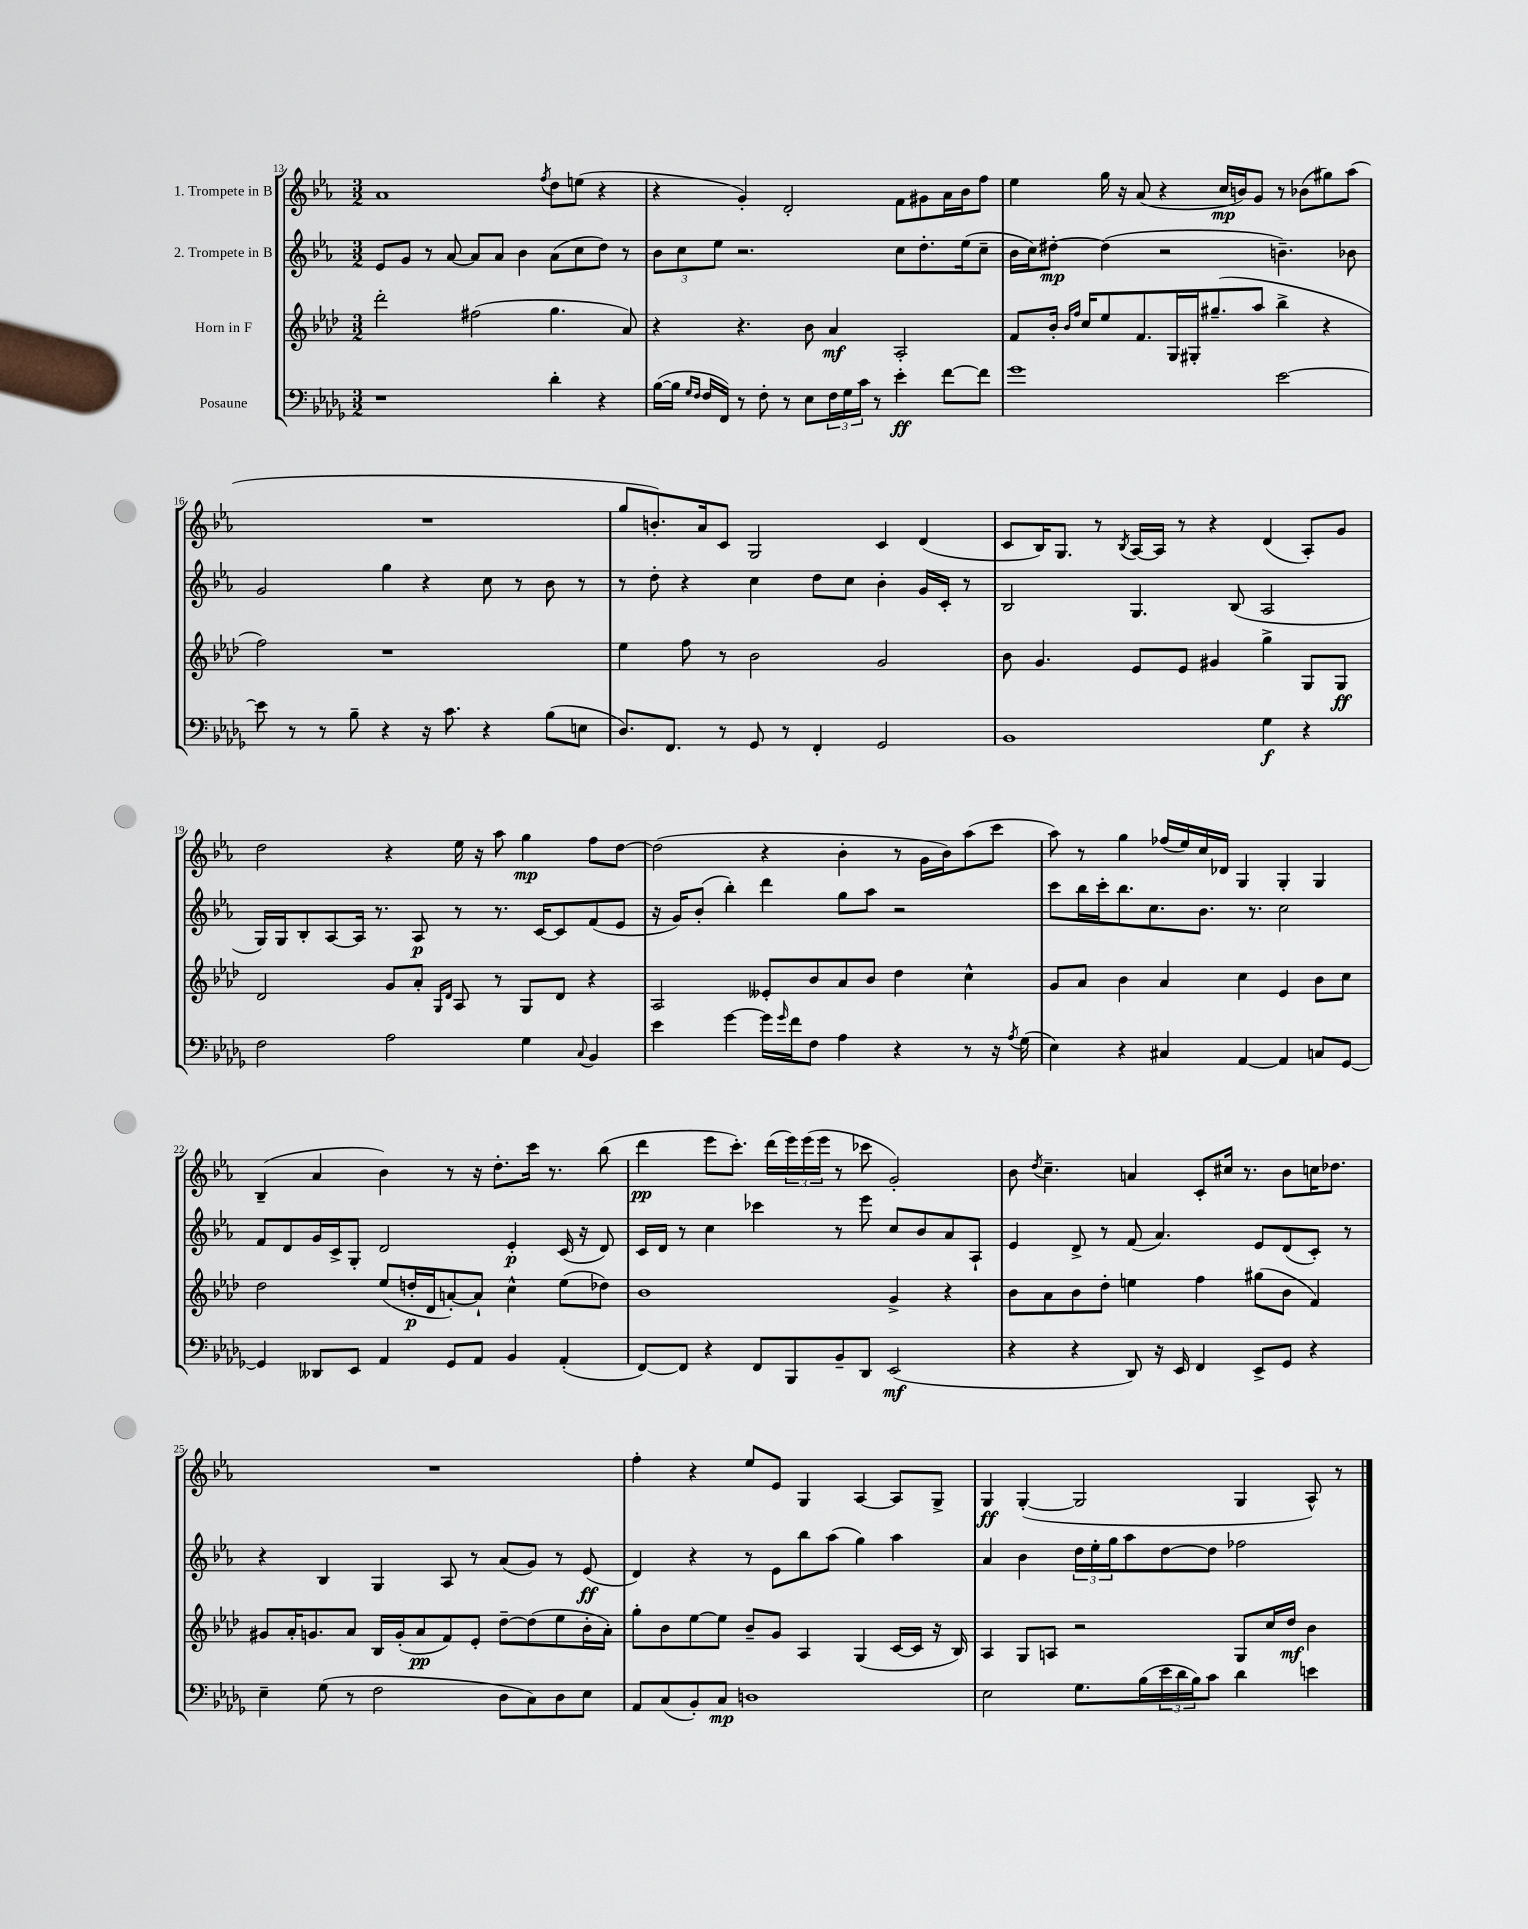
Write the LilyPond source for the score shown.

<<
\new StaffGroup <<
\new Staff = "s0" \with { instrumentName = "1. Trompete in B" } {
    \clef treble \key ees \major \numericTimeSignature \time 3/2
    aes'1 \acciaccatura { f''8 } d''8 e''8( r4 |
    r4 g'4-.) d'2-. f'8 gis'8 aes'16 bes'16 f''8 |
    ees''4 g''16 r16 aes'8( r4 c''16\mp b'16) g'8 r8 bes'8( gis''8) aes''8( |
    R1. |
    g''8 b'8.-.) aes'16 c'8 g2 c'4 d'4( |
    c'8 bes16) g8. r8 \acciaccatura { bes8 } aes16~ aes16 r8 r4 d'4( aes8-.) g'8 |
    d''2 r4 ees''16 r16 aes''8 g''4\mp f''8 d''8~ |
    d''2( r4 bes'4-. r8 g'16 bes'16) aes''8( c'''8 |
    aes''8) r8 g''4 fes''16( ees''16) c''16 des'16 g4 g4-. g4 |
    bes4--( aes'4 bes'4) r8 r16 d''8.-. c'''16 r8. bes''8( |
    d'''4\pp ees'''8 c'''8.-.) d'''16( \tuplet 3/2 { ees'''16) ees'''16( ees'''16 } r8 ces'''8 g'2-.) |
    bes'8 \acciaccatura { d''8 } c''4.-- a'4 c'8-. cis''16 r8. bes'8 c''16 des''8. |
    R1. |
    f''4-. r4 ees''8 ees'8 g4 aes4~ aes8 g8-> |
    g4\ff g4~-.( g2 g4 aes8-^) r8 \bar "|." |
}
\new Staff = "s1" \with { instrumentName = "2. Trompete in B" } {
    \clef treble \key ees \major \numericTimeSignature \time 3/2
    ees'8 g'8 r8 aes'8~ aes'8 aes'8 bes'4 aes'8( c''8 d''8) r8 |
    \tuplet 3/2 { bes'8 c''8 ees''8 } r2. c''8 d''8.-. ees''16( c''8-- |
    bes'16 c''16) dis''8~-.\mp dis''4( r2 b'4.--) bes'8 |
    g'2 g''4 r4 c''8 r8 bes'8 r8 |
    r8 d''8-. r4 c''4 d''8 c''8 bes'4-. g'16 c'16-. r8 |
    bes2 g4. bes8( aes2 |
    g16) g16 bes8-. aes8~ aes16 r8. aes8\p r8 r8. c'16~ c'8 f'8( ees'8 |
    r16 g'16) bes'8-.( bes''4-.) d'''4 g''8 aes''8 r2 |
    c'''8 bes''16 c'''16-. bes''8. c''8. bes'8. r8. c''2 |
    f'8 d'8 g'16 c'16-> g8-. d'2 ees'4-.\p c'16( r16 d'8) |
    c'16 d'16 r8 c''4 ces'''4 r8 ees'''8 c''8 bes'8 aes'8 aes8-! |
    ees'4 d'8-> r8 f'8( aes'4.) ees'8 d'8( c'8-.) r8 |
    r4 bes4 g4 aes8 r8 aes'8( g'8) r8 ees'8\ff( |
    d'4) r4 r8 ees'8 bes''8 aes''8( g''4) aes''4 |
    aes'4 bes'4 \tuplet 3/2 { d''16 ees''16-. g''16 } aes''8 d''8~ d''8 fes''2 \bar "|." |
}
\new Staff = "s2" \with { instrumentName = "Horn in F" } {
    \clef treble \key aes \major \numericTimeSignature \time 3/2
    des'''2-. fis''2( g''4. aes'8) |
    r4 r4. bes'8 aes'4\mf aes2-. |
    f'8 bes'16-. \grace { bes'16 f''16 } c''16 ees''8 f'8. g16 gis16-. gis''8.--( aes''8 bes''4-> r4 |
    f''2) r1 |
    ees''4 f''8 r8 bes'2 g'2 |
    bes'8 g'4. ees'8 ees'8 gis'4 g''4-> g8 g8\ff |
    des'2 g'8 aes'8-. \grace { g16 des'16 } aes8 r8 g8 des'8 r4 |
    aes2 eeses'8-. bes'8 aes'8 bes'8 des''4 c''4-^ |
    g'8 aes'8 bes'4 aes'4 c''4 ees'4 bes'8 c''8 |
    des''2 ees''8( d''16-.\p des'16 a'8~-.) a'8-! c''4-^ ees''8( des''8) |
    bes'1 g'4-> r4 |
    bes'8 aes'8 bes'8 des''8-. e''4 f''4 gis''8( bes'8 f'4) |
    gis'8 aes'16-. g'8. aes'8 bes16 g'16-.( aes'8\pp f'8) ees'8-. des''8~-- des''8( ees''8 bes'16-. aes'16-.) |
    g''8-. bes'8 ees''8~ ees''8 bes'8-- g'8 aes4 g4( c'16~ c'16 r16 bes16) |
    aes4 g8 a8 r2 g8 c''16 des''16\mf bes'4 \bar "|." |
}
\new Staff = "s3" \with { instrumentName = "Posaune" } {
    \clef bass \key des \major \numericTimeSignature \time 3/2
    r1 des'4-. r4 |
    bes16~( bes16 \grace { ges16 f16 } f16 f,16) r8 f8-. r8 ees8 \tuplet 3/2 { f16 ges16 c'16 } r8 ees'4-.\ff f'8~ f'8 |
    ges'1 ees'2~ |
    ees'8 r8 r8 bes8-- r4 r16 c'8. r4 bes8( e8 |
    des8.) f,8. r8 ges,8 r8 f,4-. ges,2 |
    bes,1 ges4\f r4 |
    f2 aes2 ges4 \appoggiatura { c8 } bes,4 |
    ees'4 ges'4~ ges'16 \grace { ges'16 } f'16 f8 aes4 r4 r8 r16 \acciaccatura { aes8 } ges16( |
    ees4) r4 cis4 aes,4~ aes,4 c8 ges,8~ |
    ges,4 deses,8 ees,8 aes,4 ges,8 aes,8 bes,4 aes,4-.( |
    f,8~) f,8 r4 f,8 bes,,8 bes,8-- des,8 ees,2\mf( |
    r4 r4 des,8) r16 ees,16 f,4 ees,8-> ges,8 r4 |
    ees4-- ges8( r8 f2 des8 c8) des8 ees8 |
    aes,8 c8( bes,8-.) c8\mp d1 |
    ees2 ges8. bes16( \tuplet 3/2 { ees'16 des'16 bes16) } c'8 des'4 e'4 \bar "|." |
}
>>
>>
\layout { \context { \Score currentBarNumber = #13 } }
